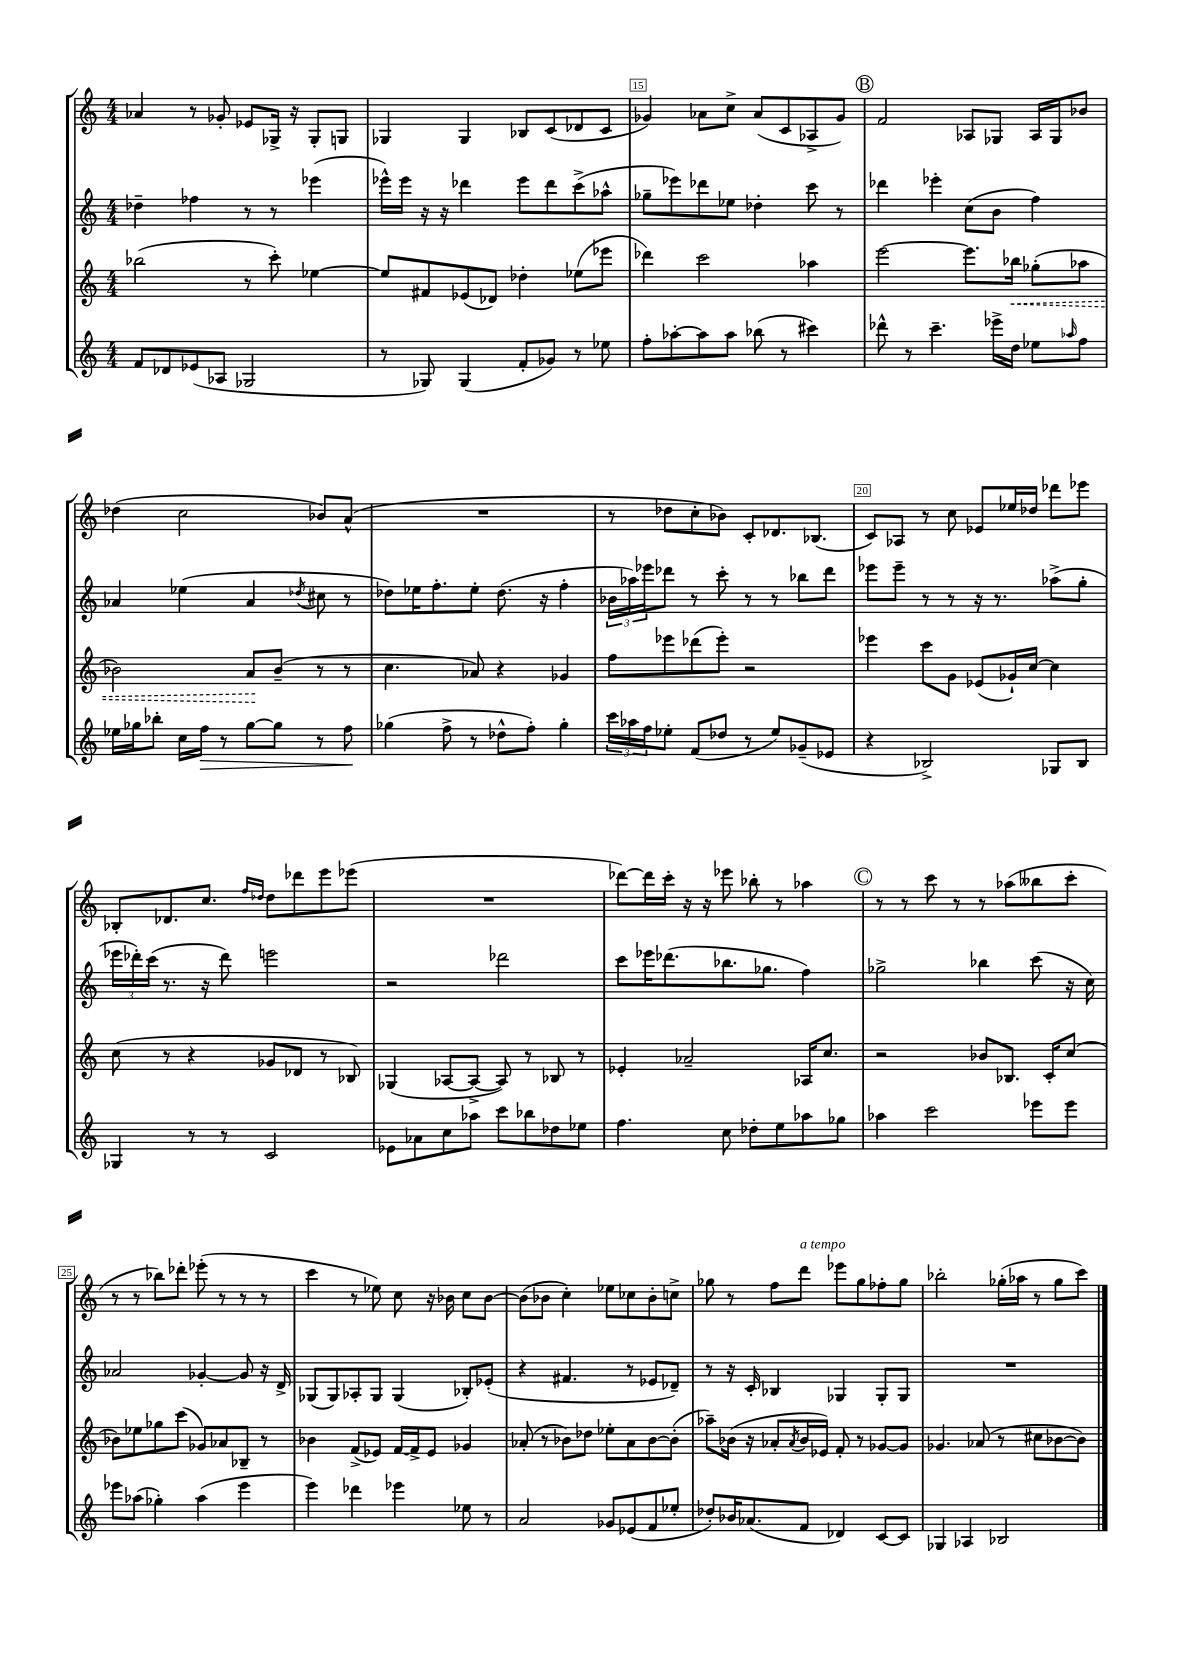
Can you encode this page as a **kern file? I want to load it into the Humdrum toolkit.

**kern	**dynam	**kern	**dynam	**kern	**kern
*part4	*part4	*part3	*part3	*part2	*part1
*staff4	*staff4	*staff3	*staff3	*staff2	*staff1
*clefG2	*	*clefG2	*	*clefG2	*clefG2
*k[]	*	*k[]	*	*k[]	*k[]
*M4/4	*	*M4/4	*	*M4/4	*M4/4
=13	=13	=13	=13	=13	=13
8f/L	.	(2bb-X\	.	4dd-X~\	4a-X/
8d-X/	.	.	.	.	.
(8e-X/	.	.	.	4ff-X\	8r
8A-X/J	.	.	.	.	8g-X'/
2G-X/	.	8r	.	8r	8e-X/L
.	.	8ccc'\)	.	8r	16G-X^/Jk
.	.	.	.	.	16r
.	.	[4ee-X\	.	(4eee-X\	8G-'/L
.	.	.	.	.	8Gn/J
=14	=14	=14	=14	=14	=14
8r	.	8ee-/L]	.	16eee-X^^\LL)	4G-X/
.	.	.	.	16eee-\JJ	.
8G-X/)	.	8f#X/	.	16r	.
.	.	.	.	16r	.
(4G-/	.	(8e-X/	.	4ddd-X\	4G-/
.	.	8d-X/J)	.	.	.
8f'/L	.	4dd-X'\	.	8eee-\L	8B-X/L
8g-X/J)	.	.	.	8ddd-\	(8c/
8r	.	(8ee-X\L	.	(8ccc^\	8d-X/
8ee-X\	.	8eee-X\J	.	8aa-X^^\J	8c/J
=15	=15	=15	=15	=15	=15
8ff'\L	.	4ddd-X\)	.	8gg-X~\L	4g-X/)
[8aa-X'\	.	.	.	8eee-X\)	.
8aa-\]	.	2ccc\	.	8ddd-X\	8a-X\L
8aa-\J	.	.	.	8ee-X\J	8cc^\J
(8bb-X\	.	.	.	4dd-X'\	(8a-/L
8r	.	.	.	.	8c/
4ccc#X\)	.	4aa-X\	.	8ccc\	8A-X^/
.	.	.	.	8r	8g-/J)
!!LO:REH:place=s1:t=B
=16	=16	=16	=16	=16	=16
8ddd-X^^\	.	[2eee\	.	4ddd-X\	2f/
8r	.	.	.	.	.
4.ccc~\	.	.	.	4eee-X'\	.
.	.	8.eee\L]	.	(8cc\L	8A-X/L
16eee-X^\LL	.	.	.	8b\J	8G-X/J
!	!	!	!LO:HP:b	!	!
16dd\JJ	.	16bb-X\Jk	<	.	.
8ee-X\L	.	(8gg-X'\L	.	4ff\)	16A-/LL
.	.	.	.	.	16G-/J
16qqaa-X/	.	.	.	.	.
8ff\J	.	8aa-X\J	.	.	8b-X/J
!!LO:LB:g=z
=17	=17	=17	=17	=17	=17
16ee-X\LL	.	2b-X\)	.	4a-X/	(4dd-X\
16gg-X\J	.	.	.	.	.
8bb-X'\J	.	.	.	.	.
16cc\LL	.	.	.	(4ee-X\	2cc\
!	!LO:HP:b	!	!	!	!
16ff\JJ	>	.	.	.	.
8r	.	.	.	.	.
[8gg-\L	.	8a/L	.	4a-/	.
8gg-\J]	.	(8b-~/J	[	.	.
.	.	.	.	8qdd-X/	.
8r	.	8r	.	8cc#X\	8b-X/L)
8ff\	.	8r	.	8r	(8a^^/J
.	]	.	.	.	.
=18	=18	=18	=18	=18	=18
(4gg-X\	.	4.cc\	.	8dd-X\L)	1r
.	.	.	.	16ee-X\K	.
.	.	.	.	8.ff'\	.
8ff^\	.	.	.	.	.
8r	.	8a-X/)	.	8ee-'\J	.
8dd-X^^\L	.	4r	.	(8.dd-\	.
8ff'\J)	.	.	.	.	.
.	.	.	.	16r	.
4gg-'\	.	4g-X/	.	4ff'\	.
=19	=19	=19	=19	=19	=19
24ccc\LL	.	8ff\L	.	24b-X\LL	8r
24aa-X\	.	.	.	24aa-X\)	.
24ff\J	.	.	.	24eee-X\J	.
8ee-X'\J	.	8eee-X\	.	8ddd-X\J	8dd-X\L
(8f/L	.	(8ddd-X\	.	8r	8cc'\
8dd-X/J	.	8eee-'\J)	.	8ccc'\	8b-X\J)
8r	.	2r	.	8r	8c'/L
8ee-/L)	.	.	.	8r	8.d-X/
(8g-X~/	.	.	.	8bb-X\L	.
.	.	.	.	.	(8.B-X/J
8e-X/J	.	.	.	8ddd-\J	.
=20	=20	=20	=20	=20	=20
4r	.	4eee-X\	.	8eee-X\L	8c/L)
.	.	.	.	8eee-~\J	8A-X/J
2B-X^/)	.	8ccc\L	.	8r	8r
.	.	8g\J	.	8r	8cc\
.	.	(8e-X/L	.	16r	8e-X/L
.	.	.	.	8.r	.
.	.	16g-X`/L)	.	.	16ee-X/L
.	.	[16cc/JJ	.	.	16dd-X/JJ
8G-X/L	.	4cc\]	.	(8aa-X^\L	8ddd-X\L
8B-/J	.	.	.	8gg'\J	8eee-X\J
!!LO:LB:g=z
=21	=21	=21	=21	=21	=21
4G-X/	.	(8cc\	.	24eee-X\LL	8B-X'/L
.	.	.	.	24ddd-X'\)	.
.	.	.	.	(24ccc\JJ	.
.	.	8r	.	8.r	8.d-X/
8r	.	4r	.	.	.
.	.	.	.	16r	8.cc/J
8r	.	.	.	8ddd-\)	.
.	.	.	.	.	16qqff/LL
.	.	.	.	.	16qqdd-X/JJ
2c/	.	8g-X/L	.	2eeen\	8dd-\L
.	.	8d-X/J	.	.	8ddd-X\
.	.	8r	.	.	8eee\
.	.	8B-X/)	.	.	(8eee-X\J
=22	=22	=22	=22	=22	=22
8e-X\L	.	(4G-X/	.	2r	1r
8a-X\	.	.	.	.	.
8cc\	.	[8A-X/L	.	.	.
8aa-X\J	.	8A-^/J_	.	.	.
8ccc\L	.	8A-/])	.	2ddd-X\	.
8bb-X\	.	8r	.	.	.
8dd-X\	.	8B-X/	.	.	.
8ee-X\J	.	8r	.	.	.
=23	=23	=23	=23	=23	=23
4.ff\	.	4e-X'/	.	8ccc\L	[8ddd-X\L)
.	.	.	.	16eee-X\K	16ddd-\L]
.	.	.	.	(8.ddd-X\	16ccc'\JJ
.	.	2a-X~/	.	.	16r
.	.	.	.	.	16r
8cc\	.	.	.	8.bb-X\	8eee-X\
8dd-X'\L	.	.	.	.	8bb-X'\
.	.	.	.	8.gg-X\J	.
8ee\	.	.	.	.	8r
8aa-X\	.	16A-X/KL	.	4ff\)	4aa-X\
.	.	8.cc/J	.	.	.
8gg-X\J	.	.	.	.	.
!!LO:REH:place=s1:t=C
=24	=24	=24	=24	=24	=24
4aa-X\	.	2r	.	2gg-X^\	8r
.	.	.	.	.	8r
2ccc\	.	.	.	.	8ccc\
.	.	.	.	.	8r
.	.	8b-X/L	.	4bb-X\	8r
.	.	8.B-X/J	.	.	(8aa-X\L
8eee-X\L	.	.	.	(8ccc\	8bb--X\
.	.	16c'/KL	.	.	.
8eee-\J	.	(8cc/J	.	16r	8ccc'\J
.	.	.	.	16cc\)	.
!!LO:LB:g=z
=25	=25	=25	=25	=25	=25
8eee-X\L	.	8b-X\L)	.	2a-X/	8r
(8aa-X\J	.	8ee-X\	.	.	8r
4gg-X'\)	.	8gg-X\	.	.	8bb-X\L)
.	.	(8ccc\J	.	.	8ddd-X'\J
(4aa-\	.	8g-X/L)	.	[4g-X'/	(8eee-X'\
.	.	8a-X/	.	.	8r
4eee-\	.	8B-X~/J	.	8g-/]	8r
.	.	8r	.	16r	8r
.	.	.	.	16d^/	.
=26	=26	=26	=26	=26	=26
4eee\)	.	4b-X\	.	(8G-X/L	4ccc\
.	.	.	.	8G-/)	.
4ddd-X\	.	(8f^/L	.	8A-X'/	8r
.	.	8e-X/J)	.	8G-/J	8ee-X\)
4eee-X\	.	[16f/LL	.	(4G-/	8cc\
.	.	16f^/J]	.	.	.
.	.	8e-/J	.	.	16r
.	.	.	.	.	16b-X\
8ee-X\	.	4g-X/	.	8B-X'/L)	8cc\L
8r	.	.	.	(8e-X'/J	[8b-\J
=27	=27	=27	=27	=27	=27
2a/	.	(8a-X'/	.	4r	(8b-\L]
.	.	8r	.	.	8b-X\J
.	.	8b-X\L)	.	4.f#X/	4cc'\)
.	.	8dd-X\J	.	.	.
8g-X/L	.	8ee-X'\L	.	.	8ee-X\L
(8e-X/	.	8a-\	.	8r	8cc-X\
8f/	.	[8b-\	.	8e-X/L	8b-'\
8ee-X'/J	.	(8b-'\J]	.	8d-X~/J)	8ccn^\J
=28	=28	=28	=28	=28	=28
8dd-X'/L)	.	8aa-X~\L)	.	8r	8gg-X\
16b-X/K	.	(16b-X\Jk	.	16r	8r
(8.a-X/	.	16r	.	16c'/	.
.	.	8a-X'/L	.	4B-X/	8ff\L
.	.	8qa-/	.	.	.
!	!	!	!	!	!LO:TX:a:i:t=a tempo
8f/J	.	16b-/L	.	.	8ddd\J
.	.	16e-X/JJ)	.	.	.
4d-X/)	.	8f'/	.	4G-X/	8eee-X\L
.	.	8r	.	.	8gg-\
[8c/L	.	[8g-X/L	.	8G-'/L	8ff-X'\
8c/J]	.	8g-/J]	.	8G-/J	8gg-\J
=29	=29	=29	=29	=29	=29
4G-X/	.	4.g-X/	.	1r	2bb-X'\
4A-X/	.	.	.	.	.
.	.	(8a-X/	.	.	.
2B-X/	.	8r	.	.	(16gg-X'\LL
.	.	.	.	.	16aa-X\JJ
.	.	8cc#X\L	.	.	8r
.	.	[8b-X\	.	.	8gg-\L
.	.	8b-\J])	.	.	8ccc\J)
==	==	==	==	==	==
*-	*-	*-	*-	*-	*-
